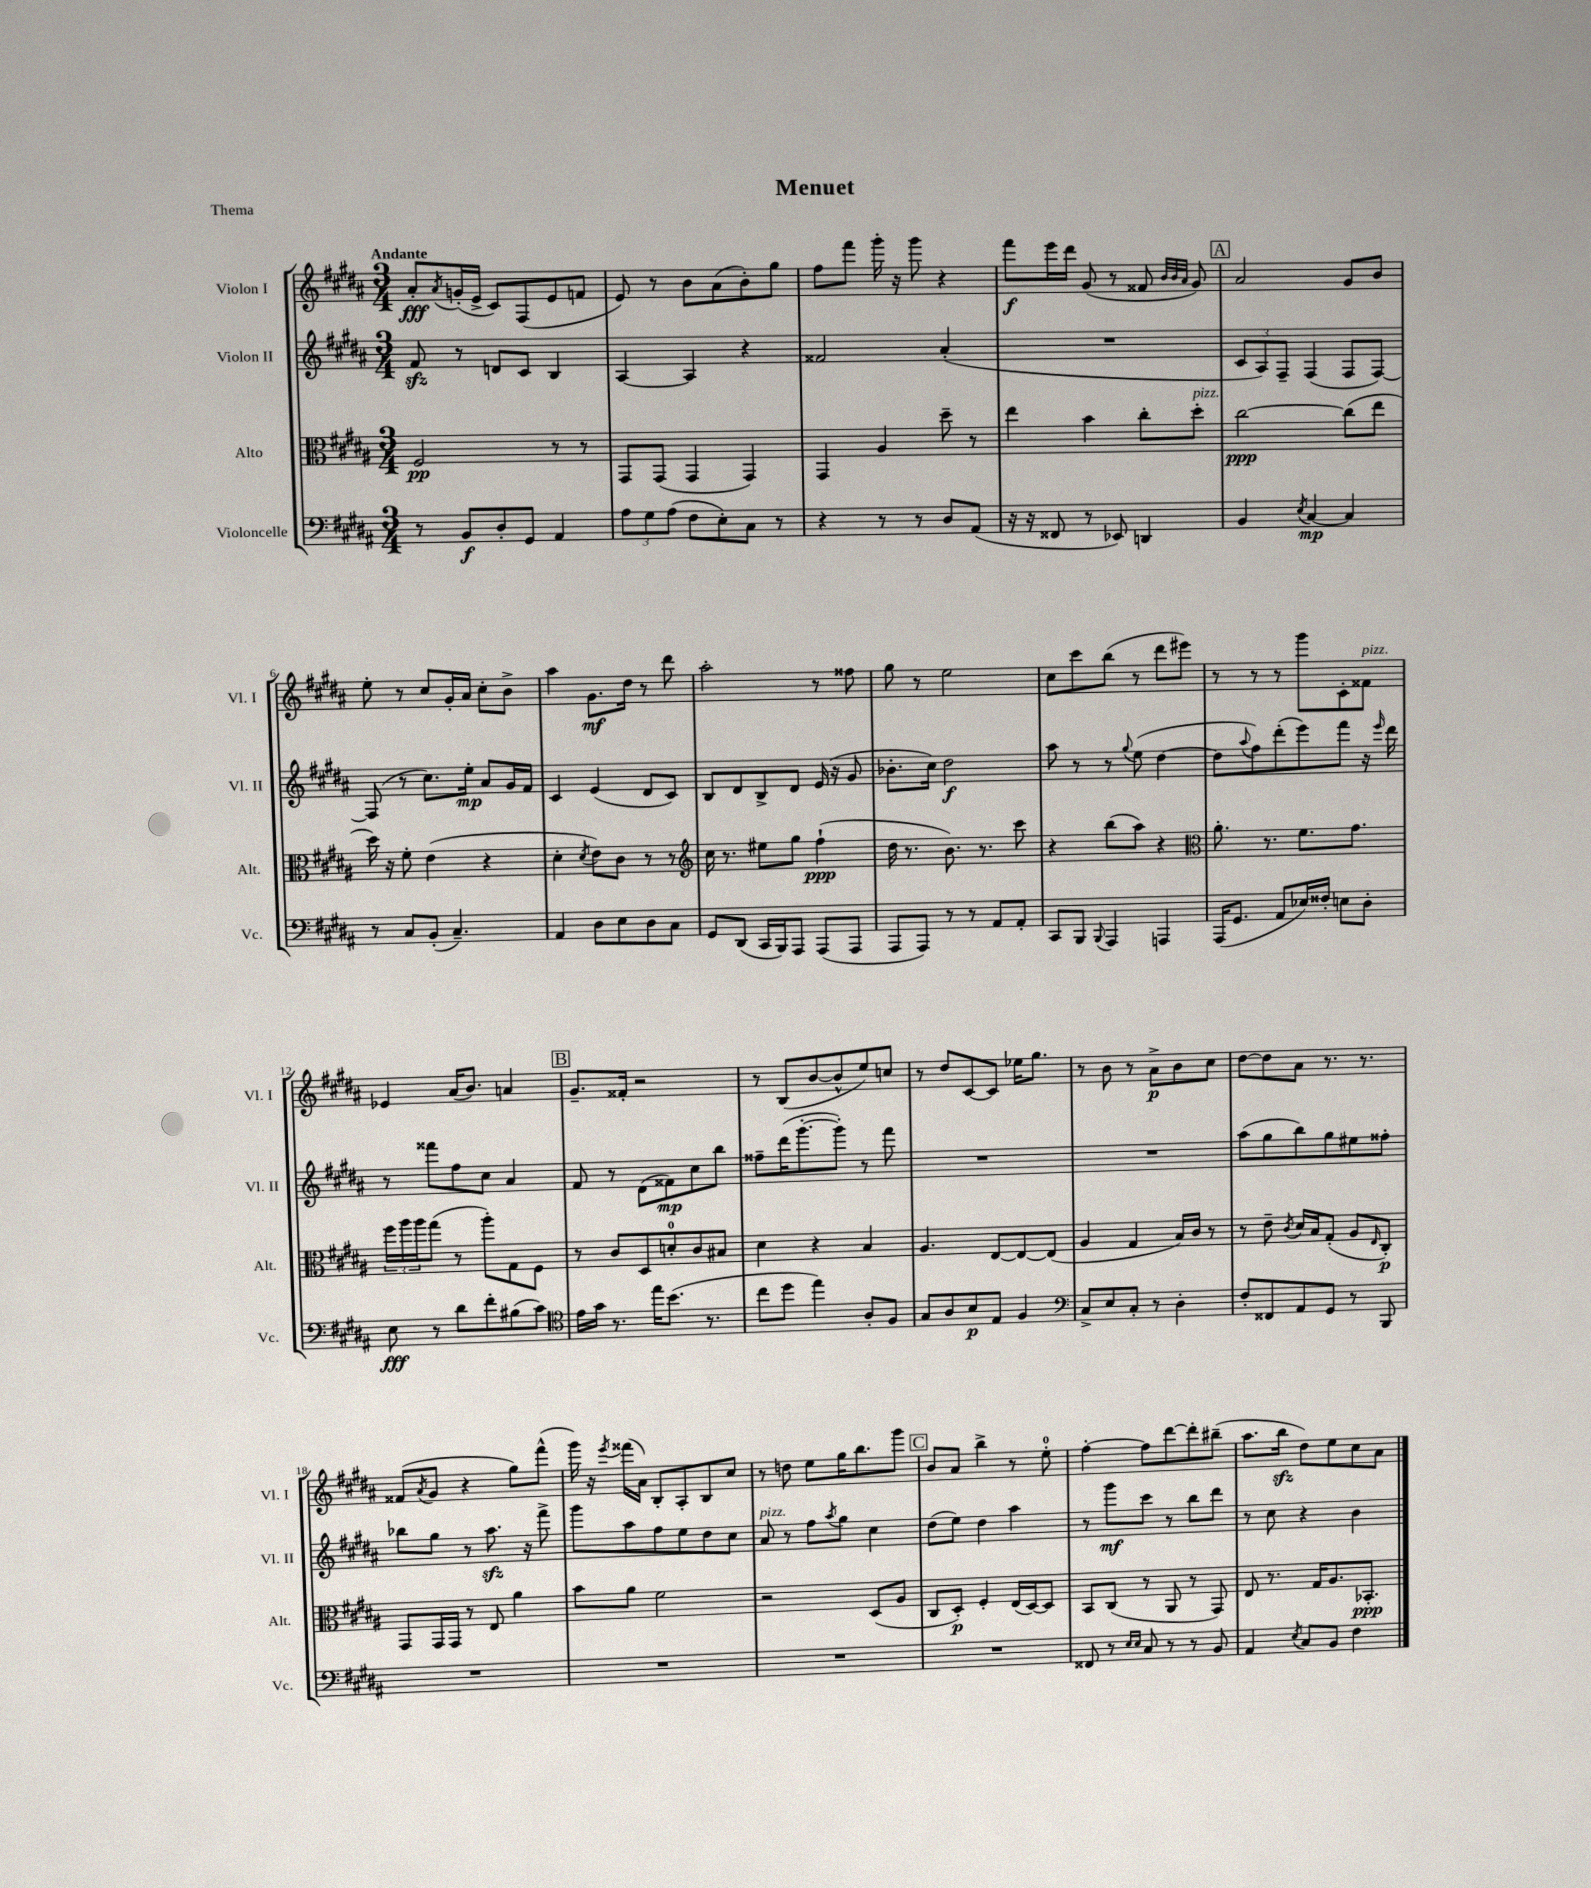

**kern	**kern	**kern	**kern
*staff4	*staff3	*staff2	*staff1
*clefF4	*clefC3	*clefG2	*clefG2
*k[f#c#g#d#a#]	*k[f#c#g#d#a#]	*k[f#c#g#d#a#]	*k[f#c#g#d#a#]
*M3/4	*M3/4	*M3/4	*M3/4
8r	2F#	8f#	8a#'
.	.	.	8qa#
8BB	.	8r	(16g'
.	.	.	16e^
8D#'	.	8d	8c#)
8GG#	.	8c#	(8F#
4AA#	8r	4B	8e
.	8r	.	8f
=	=	=	=
12A#	8GG#	[4A#	8e)
12G#	.	.	.
.	(8GG#	.	8r
(12A#	.	.	.
8F#	4GG#	4A#]	8b
8E')	.	.	(8a#
8C#	4GG#)	4r	8b')
8r	.	.	8gg#
=	=	=	=
4r	4GG#	2f##	8ff#
.	.	.	8fff#
8r	4A#	.	16ggg#'
.	.	.	16r
8r	.	.	8ggg#
8D#	8dd#~	(4a#'	4r
(8AA#	8r	.	.
=	=	=	=
16r	4ee	2.r	8fff#
16r	.	.	.
8FF##	.	.	16eee
.	.	.	16ddd#
8r	4b	.	(8g#
8EE-)	.	.	8r
4DD	8cc#'	.	8f##
.	.	.	32qqb
.	.	.	32qqb
.	.	.	32qqa#
.	8dd#'	.	8g#)
=	=	=	=
4BB	[2cc#	12c#	2a#
.	.	12A#)	.
.	.	12F#~	.
8qE	.	.	.
[4C#	.	(4F#	.
4C#]	(8cc#]	8F#	8g#
.	8ee	[8F#)	8b
=	=	=	=
8r	16dd#)	(8F#]	8ee'
.	16r	.	.
8C#	8f#'	8r	8r
(8BB'	(4e	8.cc#)	8cc#
4.C#~)	.	.	16g#'
.	.	16ee'	16a#
.	4r	8a#	8cc#'
.	.	16g#	8b^
.	.	16f#	.
=	=	=	=
4AA#	4d#'	4c#	4aa#
.	8qd#	.	.
8D#	8e)	(4e	8.g#
8E	8c#	.	.
.	.	.	16dd#
8D#	8r	8d#	8r
8C#	8r	8c#)	8ddd#
=	=	=	=
*	*clefG2	*	*
8GG#	16cc#	8B	2aa#'
.	8.r	.	.
(8DD#	.	8d#	.
16CC#	8ee#	8B^	.
16BBB)	.	.	.
8AAA#	8gg#	8d#	.
(8AAA#	(4ff#`	(16e	8r
.	.	16r	.
8AAA#	.	8g#	8ff##
=	=	=	=
8AAA#	16dd#	8.b-'	8gg#
.	8.r	.	.
8AAA#)	.	.	8r
.	.	16cc#)	.
8r	8.b)	2dd#	2ee
8r	.	.	.
.	8.r	.	.
8AA#	.	.	.
8AA#'	8ccc#	.	.
=	=	=	=
8CC#	4r	8aa#	8cc#
8BBB	.	8r	8ccc#
8qqBBB	.	.	.
4AAA#	(8bb	8r	(8bb
.	.	8qqgg#	.
.	8aa#)	(8ee	8r
4AAA	4r	[4dd#	8ddd#
.	.	.	8eee#)
=	=	=	=
*	*clefC3	*	*
(16AAA#	8.a#'	8dd#]	8r
8.GG#	.	.	.
.	.	8qqaa#	.
.	.	8ff#)	8r
.	8.r	.	.
8AA#	.	(8ddd#'	8r
16E-)	8.f#	8eee)	8ggg#
16F##'	.	.	.
8E	.	8fff#	8c#'
.	8.g#	.	.
8D#'	.	16r	8f##
.	.	16qqeee	.
.	.	16ddd#	.
=	=	=	=
8E	24ff#	8r	4e-
.	24aa#	.	.
.	24aa#	.	.
8r	(8gg#	8fff##	.
8d#	8r	8ff#	(16a#
.	.	.	8.b)
8f#'	8aa#')	8cc#	.
(8B#	8G#	4a#	4a
8c#)	8F#	.	.
=	=	=	=
*clefC4	*	*	*
16e	8r	8f#	8.g#~
16g#	.	.	.
8.r	8c#	8r	.
.	.	.	16f##'
.	8D#	(8d#	2r
16ee	.	.	.
(8.b	8d'	8f##)	.
.	8c#	8cc#	.
8.r	.	.	.
.	8B#	8bb	.
=	=	=	=
8cc#	4d#	8ff##~	8r
8dd#	.	(16ddd#	(8B
.	.	[8.ggg#'	.
4ee)	4r	.	[8b
.	.	8ggg#'])	8b^^]
8A#'	4B	8r	8ee)
8F#	.	8fff#	8cc
=	=	=	=
8G#	4.A#	2.r	8r
8A#	.	.	8dd#
8B	.	.	[8c#
8E	[8E	.	8c#]
4F#	8E_	.	16ee-
.	.	.	8.gg#
.	(8E]	.	.
=	=	=	=
*clefF4	*	*	*
8C#^	4A#	2.r	8r
8E	.	.	8b
8C#'	4G#	.	8r
8r	.	.	8a#^
4D#'	16B)	.	8b
.	16c#	.	.
.	8r	.	8cc#
=	=	=	=
8F#'	8r	(8aa#	[8dd#
8FF##	8e~	8gg#	8dd#]
.	8qc#	.	.
8AA#	16d#	8bb)	8a#
.	16B	.	.
8GG#	(8G#'	8gg#	8.r
8r	8A#	8ee#	.
.	.	.	8.r
.	16qqE	.	.
8BBB	8C#')	8ff##'	.
=	=	=	=
2.r	8GG#	8bb-	(8f##
.	.	.	8qa#
.	16GG#	8gg#	8g#
.	16GG#	.	.
.	8r	8r	4r
.	8E	8.aa#	.
.	4a#	.	8gg#)
.	.	16r	.
.	.	8fff#^	(8fff#^^
=	=	=	=
2.r	8b	8ggg#	16ggg#)
.	.	.	16r
.	.	.	8qeee
.	8a#	8aa#	(16fff##
.	.	.	16a#)
.	2f#	8ff#	8B'
.	.	8ee	8A#'
.	.	8dd#	8B
.	.	8cc#	8cc#
=	=	=	=
2.r	2r	8a#	8r
.	.	8r	8dd
.	.	8ff#	8ee
.	.	8qaa#	.
.	.	8gg#	16gg#
.	.	.	8.bb
.	(8D#	4cc#	.
.	8A#	.	8ggg#
=	=	=	=
2.r	8C#	(8dd#	8b
.	8D#')	8ee)	8a#
.	4F#'	4dd#	4bb^
.	(16E	4aa#	8r
.	[16D#)	.	.
.	8D#]	.	8ee'
=	=	=	=
8FF##	8BB	8r	[4ff#'
8r	(8C#	8ggg#	.
16qqE	.	.	.
16qqE	.	.	.
8C#	8r	8ccc#	8ff#]
8r	8AA#	8r	[8ddd#
8r	8r	8bb	8ddd#']
8BB	8GG#)	8ddd#	(8bb#~
=	=	=	=
4AA#	8E	8r	8.aa#
.	8.r	8cc#	.
.	.	.	16bb
8qE	.	.	.
8C#	.	4r	8dd#)
.	16G#	.	.
8BB	8.A#	.	8ee
4F#	.	4b	8cc#
.	8.BB-'	.	.
.	.	.	8a#
==	==	==	==
*-	*-	*-	*-
